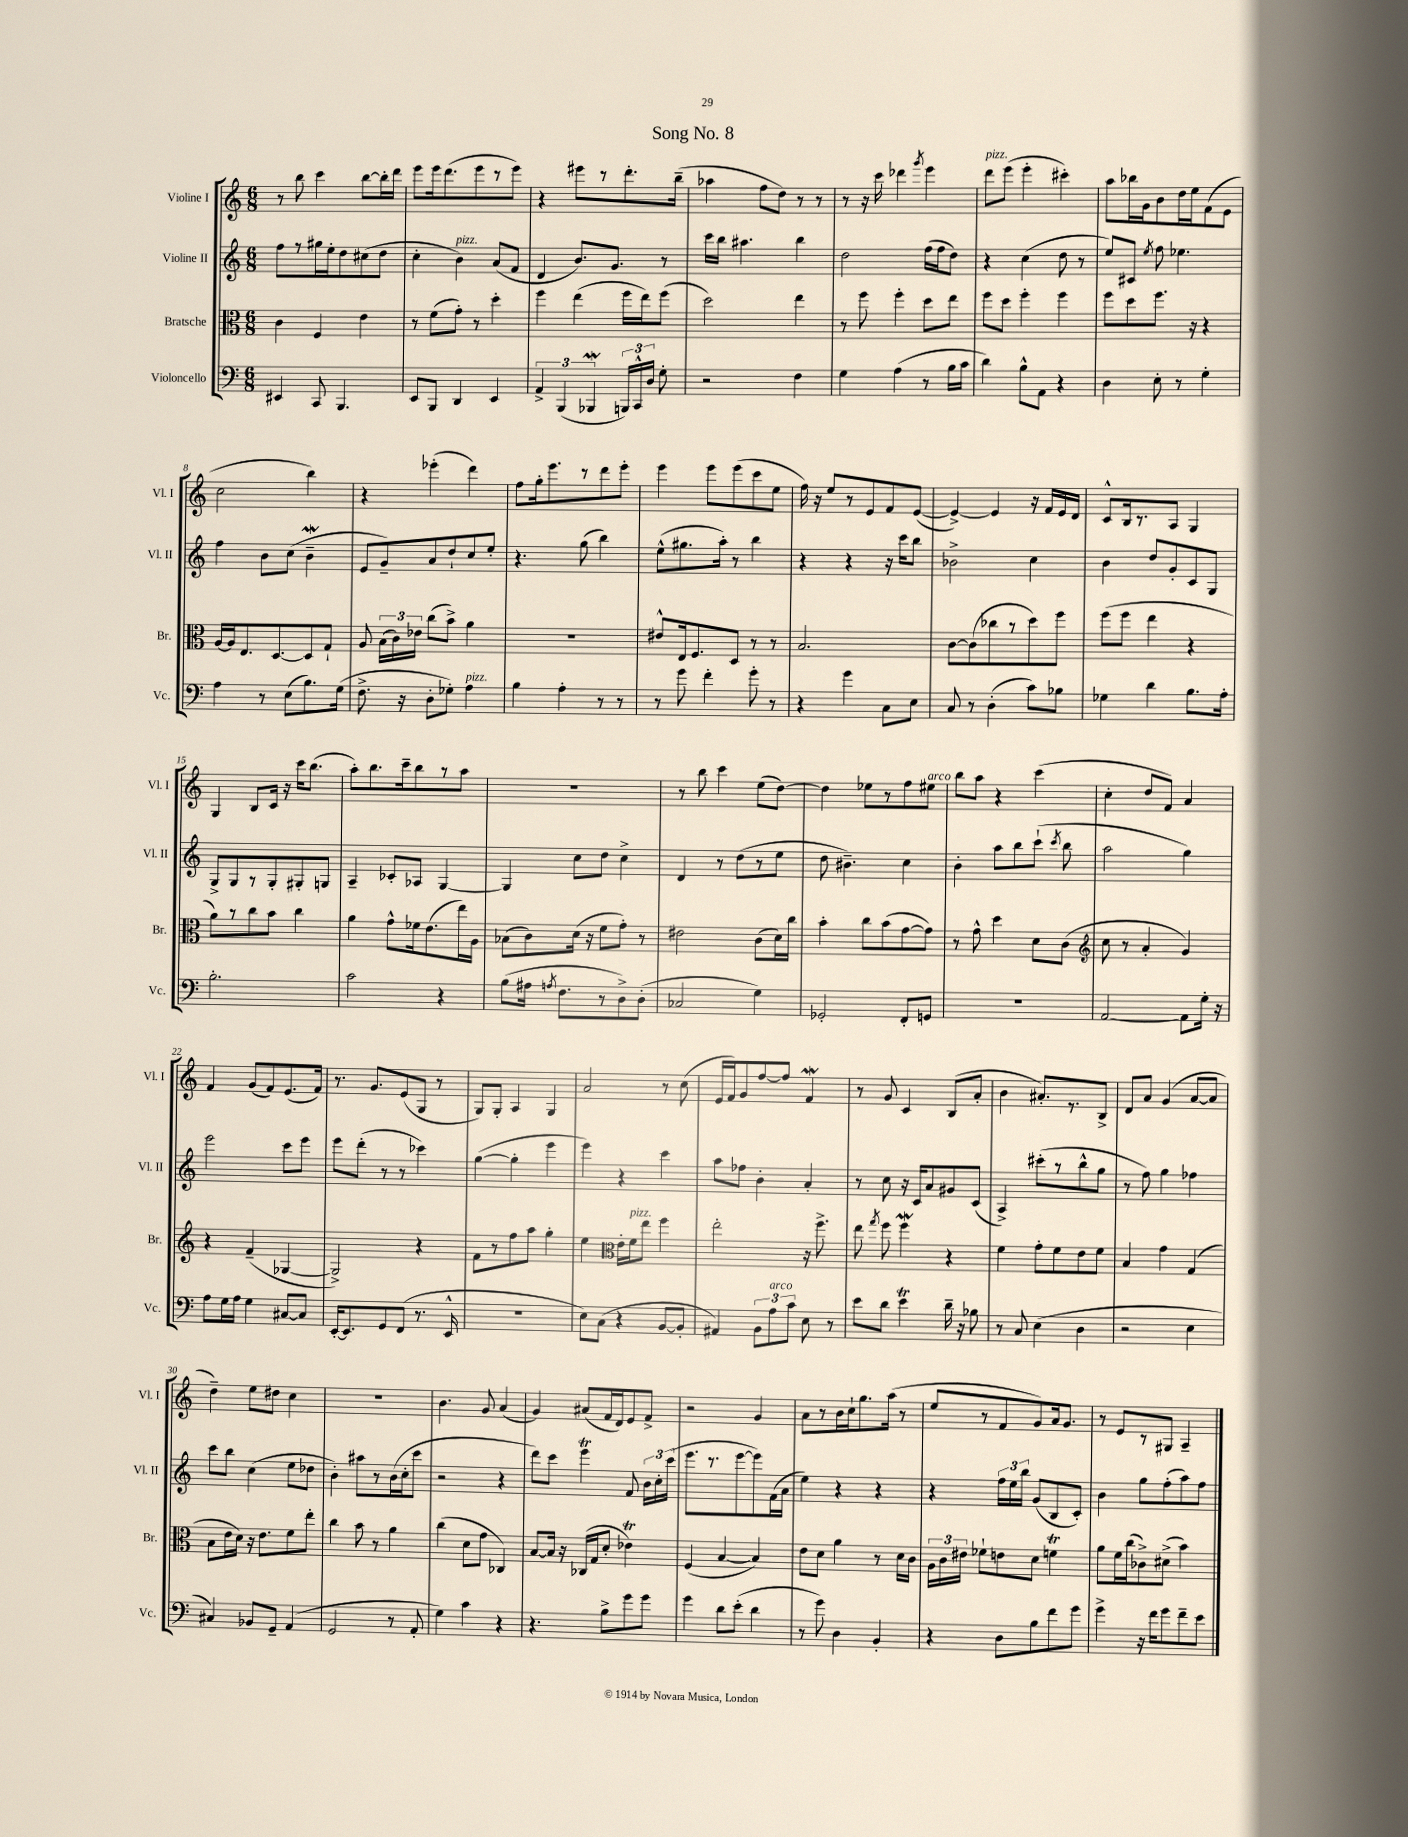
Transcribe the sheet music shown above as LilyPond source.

\header { title = "Song No. 8" }
<<
\new StaffGroup <<
\new Staff = "s0" \with { instrumentName = "Violine I" shortInstrumentName = "Vl. I" } {
    \clef treble \key c \major \numericTimeSignature \time 6/8
    \autoBeamOff r8 b''8 c'''4 b''8[~ b''16-. d'''16] |
    e'''8[ e'''16 d'''8.( e'''8 r8 e'''8]) |
    r4 eis'''8[ r8 d'''8.-. b''16]--( |
    aes''4 f''8[ d''8]) r8 r8 |
    r8 r16 c'''16 des'''4 \acciaccatura { g'''8 } e'''4 |
    d'''8[^\markup { \italic "pizz." } e'''8]( e'''4-. cis'''4-.) |
    a''8[ bes''16 g'16 b'8 d''16 e''16 f'8( e'8] |
    c''2 b''4) |
    r4 ees'''4-.( d'''4) |
    f''8[ g''16-. e'''8. r8 d'''8 e'''8]-. |
    e'''4 e'''8[ e'''8( c'''8 e''8] |
    f''16) r16 e''8[ r8 e'8 f'8 e'8]~( |
    e'4~->) e'4 r16 f'16[ e'16 d'16] |
    c'8[-^ b16 r8. a8] g4 |
    g4 b8[ c'16] r16 c'''16[ b''8.]( |
    a''8[-.) b''8. c'''16-- b''8 r8 a''8] |
    R2. |
    r8 b''8 c'''4 e''8[( d''8]~) |
    d''4 ees''8[ r8 f''8 eis''8]^\markup { \italic "arco" } |
    b''8[ a''8] r4 c'''4( |
    c''4-. d''8[ f'8]) a'4 |
    f'4 g'8[( f'8) e'8.( f'16]) |
    r8. g'8.[ e'8( g8] r8 |
    g8[) g8]-. a4 g4 |
    a'2 r8 c''8( |
    e'16[ f'16) g'8 f''8~ f''8] f'4\mordent |
    r8 g'8 c'4 b8[( a'8]-. |
    b'4 ais'8.[-.) r8. b8]-> |
    d'8[ a'8] g'4( a'8[~ a'8] |
    d''4--) e''8[ dis''8] c''4 |
    R2. |
    b'4. g'8 a'4( |
    g'4) ais'8[( f'16 d'16) e'8 f'8]-> |
    r2 g'4 |
    a'8[ r8 b'16 c''16-! g''8. a''16]( r8 |
    e''8[ r8 f'8 g'8) a'16 g'8.] |
    r8 e'8[ r8 gis8] a4-- \bar "|." |
}
\new Staff = "s1" \with { instrumentName = "Violine II" shortInstrumentName = "Vl. II" } {
    \clef treble \key c \major \numericTimeSignature \time 6/8
    \autoBeamOff f''8[ r8 gis''16 e''16-. d''8 cis''8( d''8] |
    c''4-. b'4^\markup { \italic "pizz." }) a'8[( f'8] |
    d'4 b'8.[) g'8.] r8 |
    c'''16[ b''16] ais''4. b''4 |
    d''2 f''16[( f''16 d''8]) |
    r4 c''4( d''8 r8 |
    e''8[) cis'8] \acciaccatura { e''8 } f''8 ees''4. |
    f''4 b'8[ c''8]( b'4--\mordent |
    e'8[ g'8--) a'8 d''8-! c''8 e''8]-. |
    r4. g''8( b''4) |
    e''8[-^( gis''8. a''16]-.) r8 b''4 |
    r4 r4 r16 c'''16[ b''8] |
    bes'2-> c''4 |
    b'4 d''8[ g'8-. c'8 g8] |
    g8[-> g8 r8 g8-. gis8-. g8] |
    a4-- ces'8[-. aes8] g4~ |
    g4 c''8[ d''8] c''4-> |
    d'4 r8 d''8[( r8 e''8] |
    d''8 bis'4.--) c''4 |
    b'4-. a''8[ b''8 c'''8]-!( \acciaccatura { c'''8 } b''8 |
    a''2 g''4) |
    e'''2 c'''8[ e'''8] |
    e'''8[ d'''8]-.( r8 r8 ces'''4) |
    g''4~( g''4-. e'''4 |
    e'''4) r4 c'''4 |
    a''8[ fes''8] b'4-. a'4-. |
    r8 c''8 r16 c'16[ a'8 gis'8 c'8]( |
    a4->) cis'''8[-.( r8 b''8-^ g''8] |
    r8 f''8) g''4 fes''4 |
    c'''8[ b''8] c''4( e''8[ des''8] |
    b'4-.) ais''8[ r8 b'16( c''16-. c'''8] |
    r2 r4 |
    d'''8[) c'''8] e'''4\trill f'8 \tuplet 3/2 { b'16[ c''16-. c'''16]( } |
    e'''8.[ r8. e'''8~ e'''8) f'16( a'16] |
    e''4) r4 r4 |
    r4 \tuplet 3/2 { f''16[ e''16 b''16] } g'8[( b8 c'8]-.) |
    b'4 g''8[ f''8-.( a''8) f''8] \bar "|." |
}
\new Staff = "s2" \with { instrumentName = "Bratsche" shortInstrumentName = "Br." } {
    \clef alto \key c \major \numericTimeSignature \time 6/8
    \autoBeamOff c'4 f4 e'4 |
    r8 f'8[( g'8]-.) r8 d''4-. |
    f''4 e''4( f''16[ e''16) f''8]( |
    d''2) e''4 |
    r8 f''8 f''4-. d''8[ e''8] |
    f''8[ d''8] f''4-. f''4 |
    f''8[ d''8 f''8.] r16 r4 |
    a16[~ a16 e8. d8.~ d8 g8]-! |
    a8 \tuplet 3/2 { b16[( c'16) ees'16] } c''8[( b'8]->) a'4 |
    R2. |
    eis'8[-^ e16 f8. d8] r8 r8 |
    b2. |
    c'8[~ c'8( ces''8 r8 d''8) f''8] |
    f''8[( f''8] e''4 r4 |
    a'8[) r8 c''8 b'8] c''4 |
    a'4 g'8[-^ fes'16 e'8.( e''16) a16] |
    bes8[( c'8) d'16]( r16 f'8[ g'8]-.) r8 |
    eis'2 c'8[( d'16) c''16] |
    b'4-. c''8[ b'8( g'8~ g'8]) |
    r8 g'8-^ d''4 d'8[ c'8]( |
    \clef treble c''8 r8 a'4-. g'4) |
    r4 f'4--( ges4~ |
    ges2->) r4 |
    f'8[ r8 f''8 a''8] g''4-. |
    e''4 \clef alto e'16[-. f'16^\markup { \italic "pizz." } e''8] f''4 |
    e''2-. r16 f''8.-> |
    e''8 \acciaccatura { g''8 } f''8 f''4\mordent r4 |
    f'4 g'8[-. f'8 e'8 f'8] |
    b4 g'4 g4( |
    b8[ e'16 d'16]) r16 e'8.[ f'8 e''8]-. |
    c''4 b'8 r8 a'4 |
    c''4( d'8[ g'8] ces4) |
    b8[~ b16] r16 ces16[( g16 d'8]-. ees'4\trill) |
    f4( b4~ b4) |
    e'8[ d'8] a'4 r8 d'16[ c'16] |
    \tuplet 3/2 { a16[ c'16 eis'16] } fes'8[-! e'8 d'8] f'4\trill |
    a'8[ f'16 c''16( ces'8->) dis'8]->( b'4) \bar "|." |
}
\new Staff = "s3" \with { instrumentName = "Violoncello" shortInstrumentName = "Vc." } {
    \clef bass \key c \major \numericTimeSignature \time 6/8
    \autoBeamOff eis,4 c,8 b,,4. |
    e,8[ b,,8] d,4 e,4 |
    \tuplet 3/2 { a,4-> b,,4( bes,,4\mordent } \tuplet 3/2 { b,,16[) c,16-^ d16] } g8-. |
    r2 f4 |
    g4 a4( r8 b16[ c'16] |
    d'4) b8[-^ a,8] r4 |
    d4 e8-. r8 g4-. |
    a4 r8 e8[( b8.) g16]( |
    f8.-> r16 d8[-. ges8]-.) a4^\markup { \italic "pizz." } |
    b4 a4-. r8 r8 |
    r8 g'8 f'4-. g'8-. r8 |
    r4 g'4 c8[ e8] |
    c8 r8 d4-.( c'8[) bes8] |
    ges4 d'4 b8.[ a16]-. |
    b2.-. |
    c'2 r4 |
    b8[( ais16] \acciaccatura { a8 } f8.[ r8 d8->) d8]-.( |
    ces2 g4) |
    ges,2-. f,8[-. g,8] |
    R2. |
    a,2~ a,8[ g16]-. r16 |
    a8[ g16 a16] g4 cis8[~ cis8] |
    e,16[~-. e,8. g,8 f,8]( r8. e,16-^ |
    R2. |
    e8[) c8]( r4 b,8[~ b,8]-. |
    ais,4) \tuplet 3/2 { b,8[ a8^\markup { \italic "arco" } c'8] } e8 r8 |
    e'8[ d'8] e'4\trill d'16-- r16 bes8 |
    r8 c8 e4( d4 |
    r2 e4 |
    cis4) bes,8[ g,8]-- a,4( |
    g,2 r8 a,8-. |
    g4) c'4 r4 |
    r4. b8[-> g'8 g'8] |
    g'4 d'8[ e'8]-.( d'4 |
    r8 g'8) d4 b,4-. |
    r4 d8[ b8 f'8 g'8] |
    g'4-> r16 f'16[ g'8 f'8-- e'8] \bar "|." |
}
>>
>>
